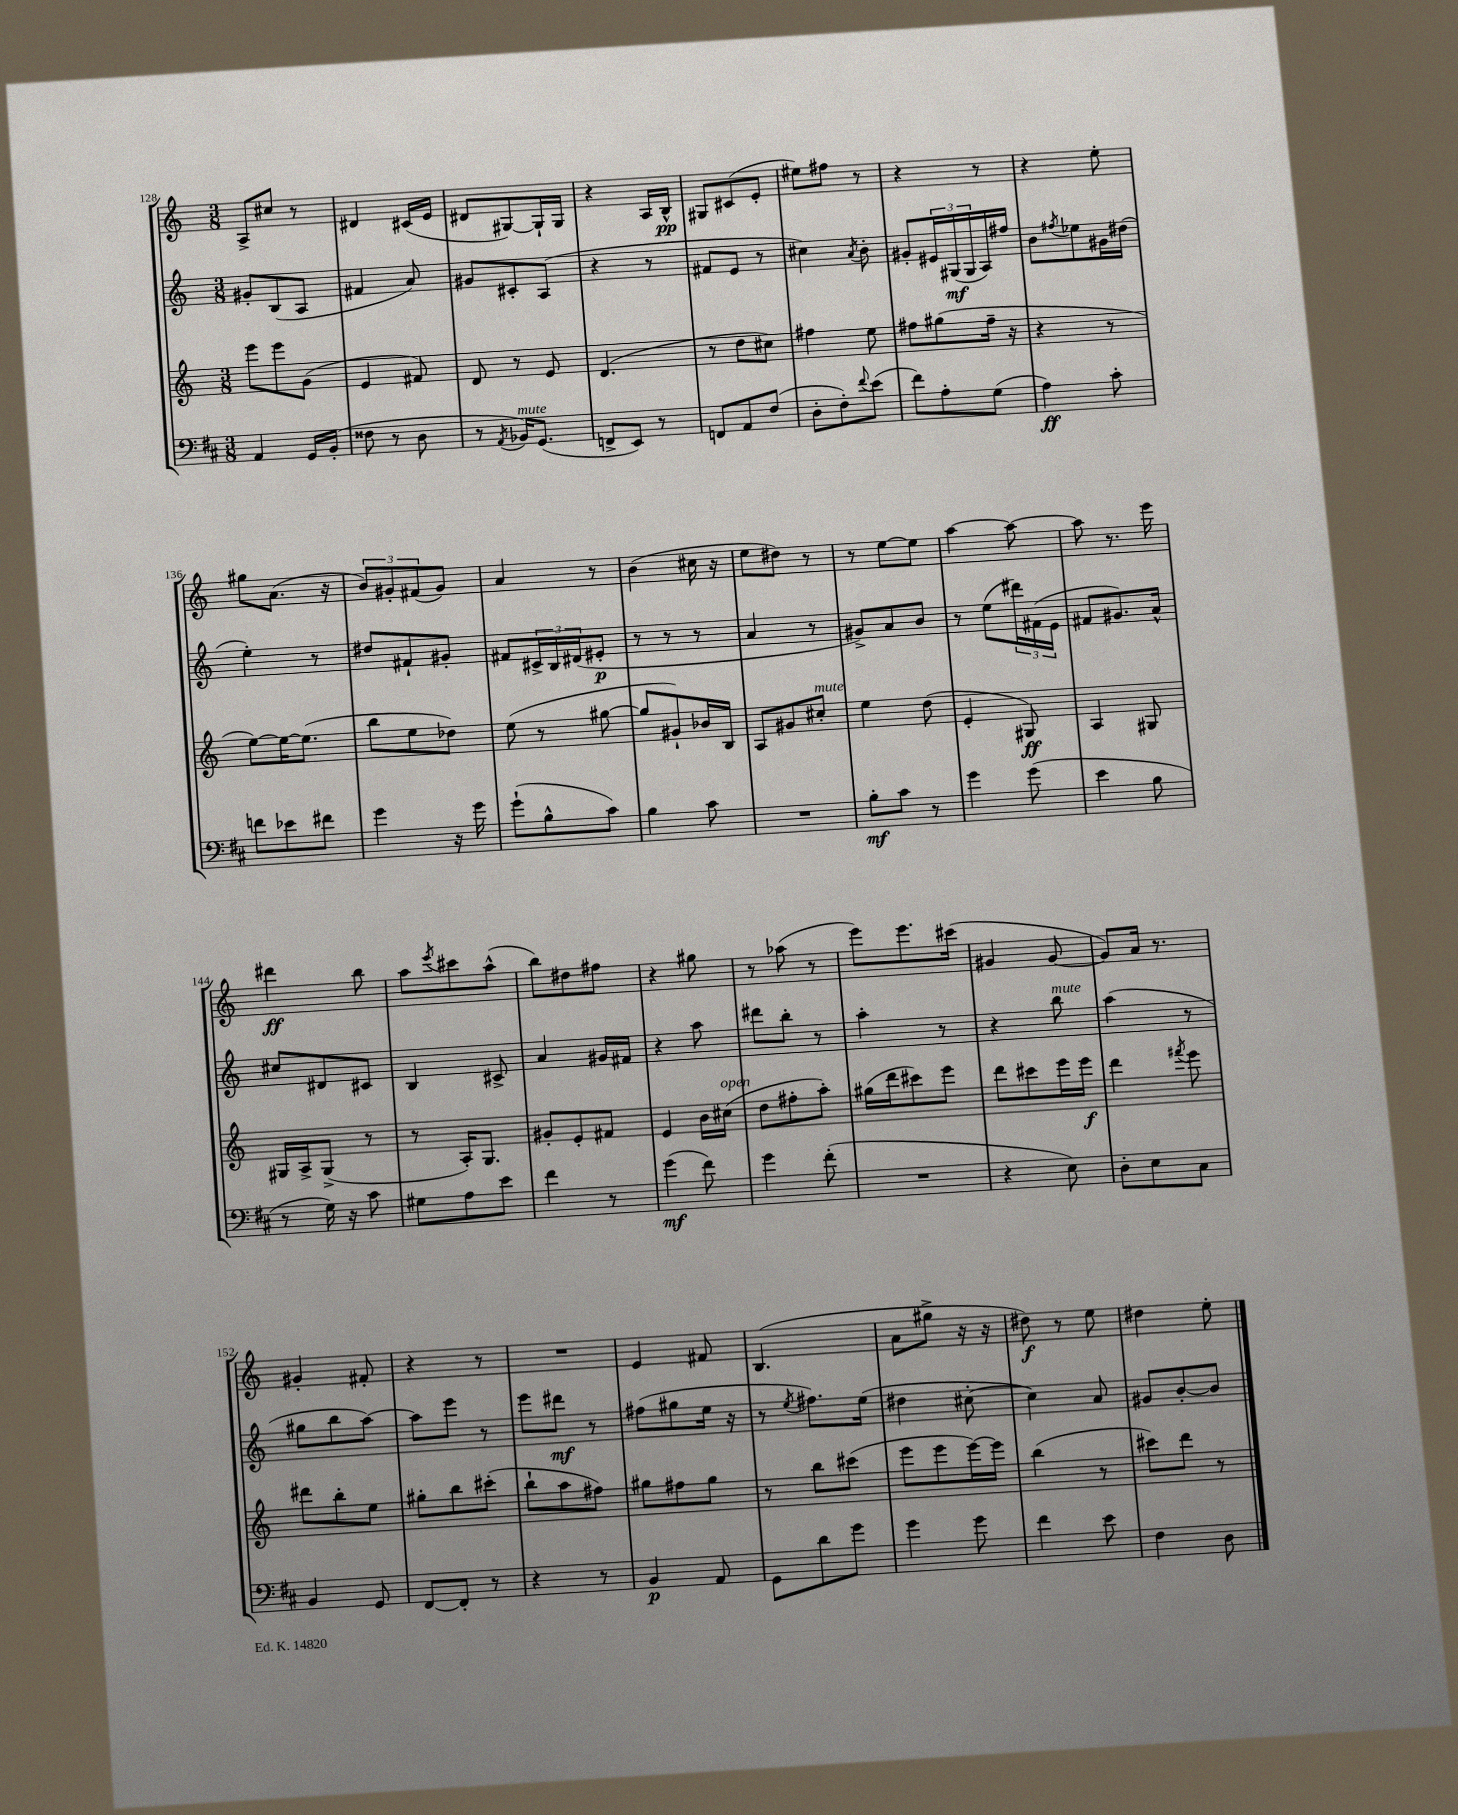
<<
\new StaffGroup <<
\new Staff = "s0" {
    \clef treble \key c \major \numericTimeSignature \time 3/8
    a8-> cis''8 r8 |
    dis'4 cis'16( e'16 |
    dis'8 gis8~) gis16-! gis16 |
    r4 a16 b16-^\pp |
    gis8 cis'8( e'8-. |
    eis''8) fis''8 r8 |
    r4 r8 |
    r4 e''8-. |
    gis''8 a'8.( r16 |
    \tuplet 3/2 { b'8) gis'8-. fis'8( } gis'8) |
    a'4 r8 |
    b'4( cis''16 r16 |
    e''8 dis''8) r8 |
    r8 e''8~ e''8 |
    a''4~ a''8~ |
    a''8 r8. e'''16 |
    dis'''4\ff b''8 |
    a''8 \acciaccatura { e'''8 } cis'''8 a''8-^( |
    b''8) dis''8 fis''8 |
    r4 gis''8 |
    r8 aes''8( r8 |
    e'''8) e'''8. cis'''16( |
    gis'4 gis'8~ |
    gis'8) a'16 r8. |
    gis'4-. fis'8-. |
    r4 r8 |
    R4. |
    e'4 fis'8 |
    b4.( |
    a'8 gis''8-> r16 r16 |
    dis''8\f) r8 e''8 |
    dis''4 e''8-. \bar "|." |
}
\new Staff = "s1" {
    \clef treble \key c \major \numericTimeSignature \time 3/8
    gis'8-. b8( a8 |
    fis'4 a'8) |
    gis'8 cis'8-. a8( |
    r4 r8 |
    fis'8 e'8 r8 |
    cis''4) \acciaccatura { a'8 } b'8-. |
    gis'8-. \tuplet 3/2 { eis'16 gis16\mf( gis16 } a16) fis''16 |
    b'8 \acciaccatura { fis''8 } ees''8 gis'16 dis''16( |
    e''4-.) r8 |
    dis''8 fis'8-! gis'8-. |
    fis'8 \tuplet 3/2 { cis'16-> b16 dis'16( } eis'8-.\p |
    r8 r8 r8 |
    a'4 r8 |
    gis'8->) a'8 b'8 |
    r8 e''8( \tuplet 3/2 { dis'''16) fis'16( e'16 } |
    fis'8 gis'8.) a'16-^ |
    cis''8 dis'8 cis'8 |
    b4 cis'8-> |
    a'4 gis'16 fis'16 |
    r4 a''8 |
    dis'''8 b''8-. r8 |
    a''4-. r8 |
    r4 b''8^\markup { \italic "mute" } |
    a''4( r8 |
    gis''8 b''8 a''8~) |
    a''8 e'''8 r8 |
    e'''8 dis'''8\mf r8 |
    fis''8( gis''8 e''16 r16 |
    r8 \acciaccatura { e''8 } fis''8.) e''16( |
    dis''4 cis''8~-. |
    cis''4) a'8 |
    gis'8 b'8~-. b'8 \bar "|." |
}
\new Staff = "s2" {
    \clef treble \key c \major \numericTimeSignature \time 3/8
    e'''8 e'''8 g'8( |
    e'4 fis'8) |
    d'8 r8 e'8 |
    d'4.( |
    r8 d''8 cis''8) |
    fis''4 e''8 |
    fis''8 gis''8( fis''16-- r16 |
    r4 r8 |
    e''8~) e''16~ e''8.( |
    b''8 e''8 des''8) |
    e''8( r8 gis''8~ |
    gis''8 gis'8-!) bes'16 b16 |
    a8 gis'8 cis''8-.^\markup { \italic "mute" } |
    e''4 d''8( |
    e'4-. gis8\ff) |
    a4 gis8 |
    gis16 a16-> gis8->( r8 |
    r8 a16-.) g8. |
    gis'8-. e'8-. fis'8 |
    e'4 b'16 cis''16^\markup { \italic "open" }( |
    d''8 fis''8-. a''8-.) |
    gis''16( d'''16 cis'''8) e'''8 |
    d'''8 cis'''8 e'''16 e'''16\f |
    d'''4 \acciaccatura { fis'''8 } e'''8 |
    dis'''8 b''8-. e''8 |
    gis''8-. b''8 cis'''8-.( |
    b''8-! a''8 fis''8) |
    gis''8 fis''8 gis''8 |
    r8 b''8 cis'''8( |
    e'''8 e'''8 e'''16~) e'''16 |
    b''4( r8 |
    cis'''8) d'''8 r8 \bar "|." |
}
\new Staff = "s3" {
    \clef bass \key d \major \numericTimeSignature \time 3/8
    a,4 g,16 b,16-.( |
    fisis8 r8 d8 |
    r8 \acciaccatura { a,8 } bes,16^\markup { \italic "mute" }) g,8.( |
    f,8-> e,8) r8 |
    f,8 a,8 fis8( |
    d8-. fis8-.) \appoggiatura { fis'8 } e'8( |
    fis'8) a8-. g8( |
    a4\ff) cis'8-. |
    f'8 ees'8 fis'8 |
    g'4 r16 g'16 |
    g'8-!( b8-^ cis'8) |
    b4 cis'8 |
    R4. |
    b8-.\mf cis'8 r8 |
    g'4 g'8( |
    e'4 b8 |
    r8 g16) r16 cis'8 |
    gis8 a8 e'8 |
    fis'4 r8 |
    g'4\mf( fis'8) |
    g'4 fis'8-.( |
    R4. |
    r4 e8) |
    d8-. e8 cis8 |
    b,4 g,8 |
    fis,8~ fis,8-. r8 |
    r4 r8 |
    b,4\p a,8 |
    g,8 d'8 g'8 |
    g'4 g'8 |
    fis'4 e'8 |
    fis4 d8 \bar "|." |
}
>>
>>
\layout { \context { \Score currentBarNumber = #128 } }
